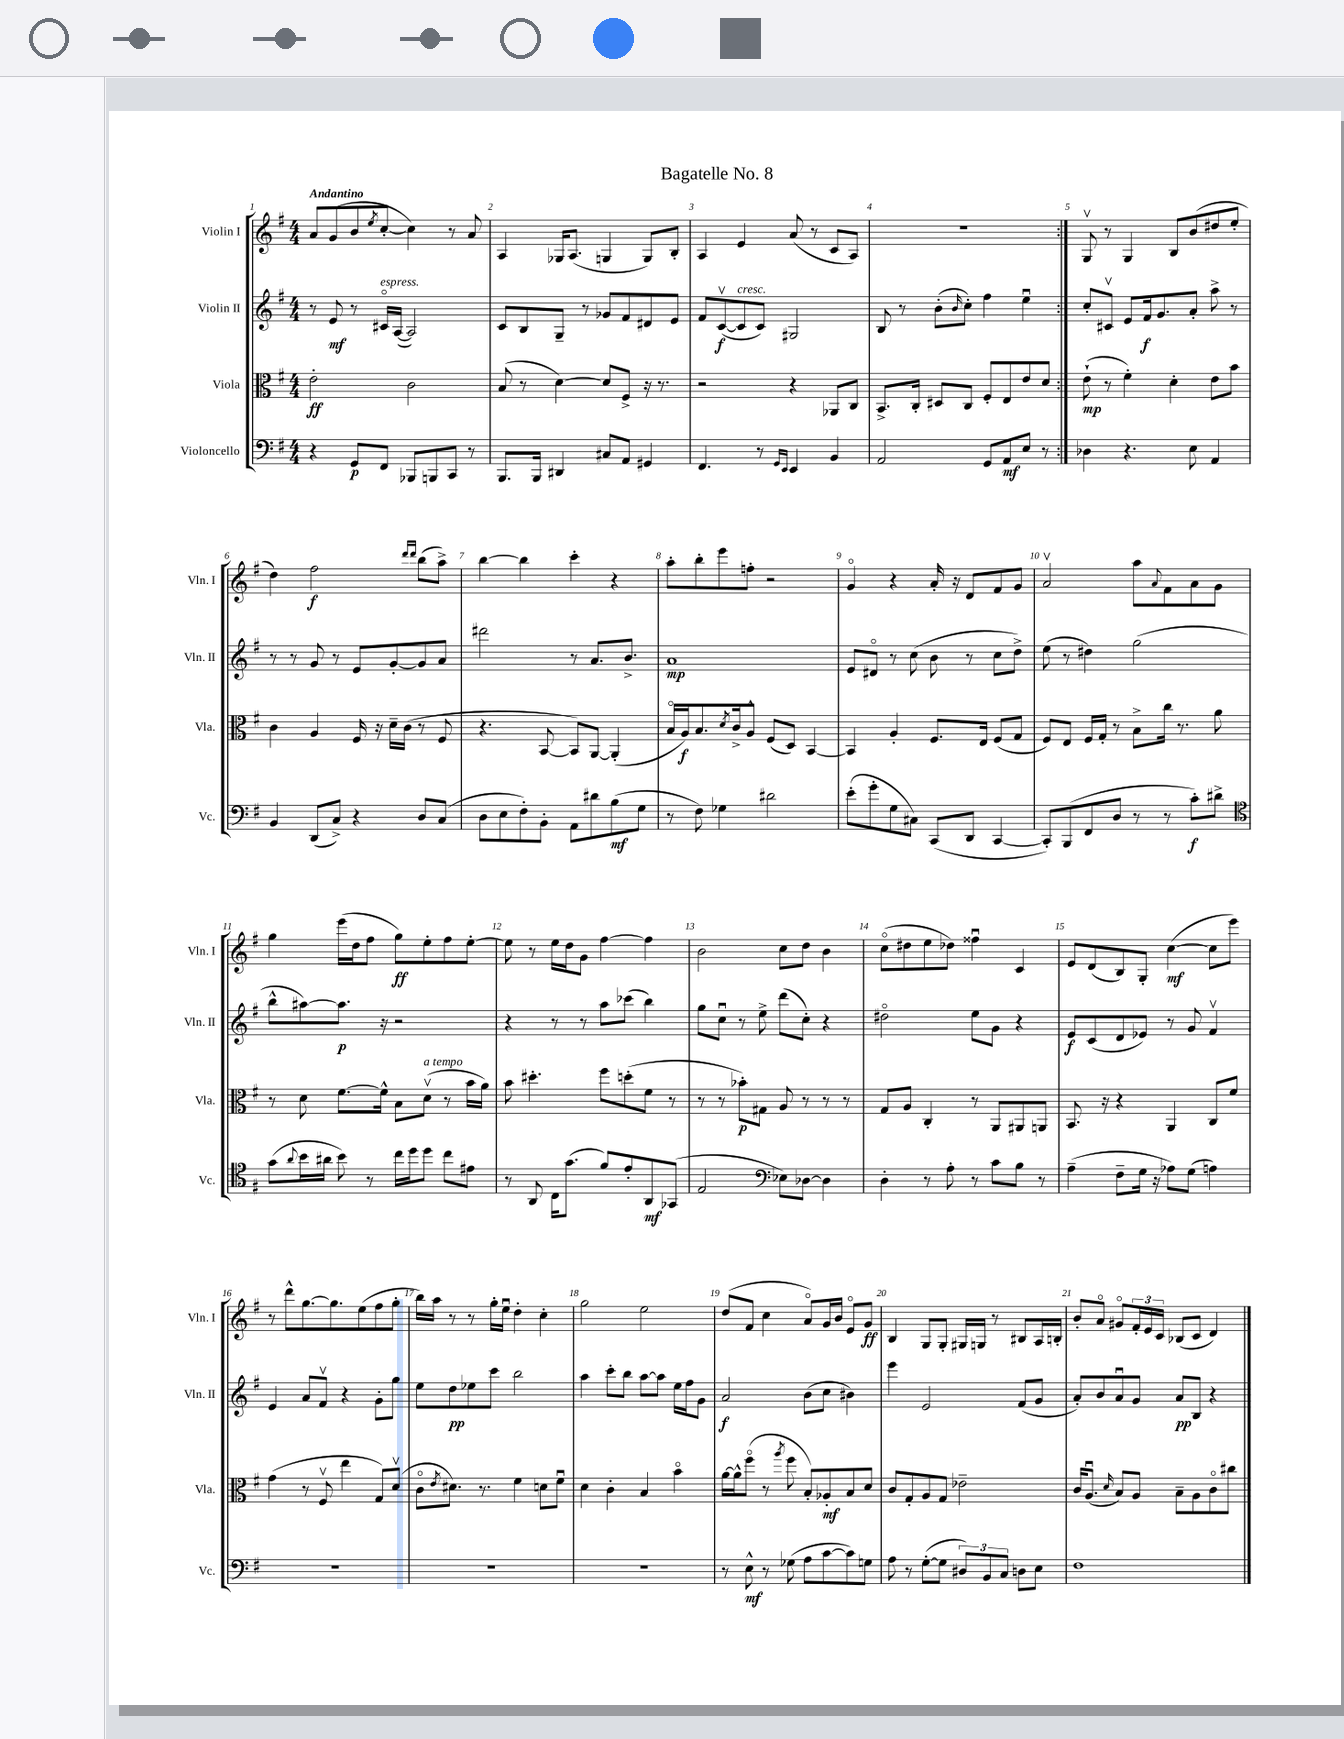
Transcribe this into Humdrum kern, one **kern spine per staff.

**kern	**kern	**kern	**kern
*staff4	*staff3	*staff2	*staff1
*clefF4	*clefC3	*clefG2	*clefG2
*k[f#]	*k[f#]	*k[f#]	*k[f#]
*M4/4	*M4/4	*M4/4	*M4/4
4r	2e'	8r	8a
.	.	8e	(8g
8GG	.	8r	8b
.	.	.	8qee
8FF#	.	16c#o	[8cc'
.	.	([16A	.
8BBB-	2c	2A])	4cc])
8BBB	.	.	.
8CC	.	.	8r
8r	.	.	8a
=	=	=	=
8.BBB	(8B	8c	4A
.	8r	8B	.
16BBB	.	.	.
4DD#	[4d)	8G~	16G-
.	.	.	(8.A
.	.	8r	.
8C#	8d]	8g-	4G
8AA	8F#^	8f#	.
4GG#	16r	8d#	8G)
.	8.r	.	.
.	.	8e	8B'
=	=	=	=
4.FF#	2r	8f#	4A
.	.	([8cv	.
.	.	8c]	4e
8r	.	8c)	.
16qqGG	.	.	.
16qqEE	.	.	.
4EE	4r	2G#	(8a
.	.	.	8r
4BB	8AA-	.	8c
.	8C	.	8A)
=	=	=	=
2AA	8.BB^	8B	1r
.	.	8r	.
.	16C'	.	.
.	8D#	(8b'	.
.	.	16qqb	.
.	8C	8cc')	.
8GG	8F#'	4ff#	.
8AA	8E	.	.
8E	8e	4eeu	.
8r	8d	.	.
=:|!	=:|!	=:|!	=:|!
4D-	(8e`	8cc'	8Gv
.	8r	8c#v	8r
4.r	4f#')	8e	4G
.	.	16f#	.
.	.	8.g	.
.	4d'	.	8B
8E	.	8a'	(8b
4AA	8e	8aa^	8dd#
.	8b	8r	8ee'
=	=	=	=
4BB	4c	8r	4dd)
.	.	8r	.
(8DD	4A	8g	2ff#
8C^)	.	8r	.
4r	16F#	8e	.
.	16r	.	.
.	16d~	[8g'	.
.	(16c	.	.
.	.	.	16qqddd
.	.	.	16qqddd
8D	8r	8g]	(8bb
(8C	8F#	8a	8aa^)
=	=	=	=
8D	4.r	2ddd#	[4bb
8E	.	.	.
8F#')	.	.	4bb]
8BB'	[8BB	.	.
8AA	8BB])	8r	4ccc'
8d#	[8AA	8.a	.
(8B	(4AA']	.	4r
.	.	8.b^	.
8G	.	.	.
=	=	=	=
8r	16Bo	1a	8aa'
.	16A)	.	.
8F#)	8.B	.	8bb'
4G-	.	.	8eee
.	8qd	.	.
.	16c^	.	.
.	8A^^	.	8ff'
2d#	(8F#	.	2r
.	8D)	.	.
.	[4BB	.	.
=	=	=	=
(8e'	4BB]	8e	4go
8g'	.	8d#o	.
8G	4A'	8r	4r
8C#)	.	(8cc	.
(8CC	8.F#	8b	16a'
.	.	.	16r
8DD	.	8r	8d
.	16E	.	.
[4CC	(8F#	8cc	8f#
.	8G	8dd^)	8g
=	=	=	=
8CC'])	8F#)	(8ee	2av
(8BBB	8E	8r	.
8FF#	16F#	4dd#)	.
.	16G'	.	.
8D	8r	.	.
8r	8B^	(2gg	8aa
.	.	.	8qqa
8r	16cc	.	8f#
.	8.r	.	.
8c')	.	.	8a
8d#^	8a	.	8g
=	=	=	=
*clefC4	*	*	*
(8g	8r	8bb^^	4gg
8qqa	.	.	.
16b	8d	[8aa#)	.
16a#	.	.	.
8b)	[8.f#	8.aa#]	(16eee
.	.	.	16dd
8r	.	.	8ff#
.	16f#^^]	16r	.
16cc	8B	2r	8gg)
16dd	.	.	.
8dd	(8dv	.	8ee'
8cc	8r	.	8ff#
8e#	16b	.	[8ee'
.	16a)	.	.
=	=	=	=
8r	8b	4r	8ee]
8AA	4.dd#'	.	8r
16C	.	8r	16ee
(8.g	.	.	16dd
.	.	8r	8g
8f#)	8ff#	8aa	[4ff#
8e'	(8dd'	(8ccc-	.
8AA	8f#	4bb)	4ff#]
(8GG-	8r	.	.
=	=	=	=
2E	8r	8gg	2b
.	8r	8ccu	.
.	8b-')	8r	.
.	8G#	8ee^	.
*clefF4	*	*	*
8E-)	8A	(8ddd	8cc
[8D-	8r	8cc')	8dd
4D-]	8r	4r	4b
.	8r	.	.
=	=	=	=
4D'	8G	2dd#o	(8cco
.	8A	.	8dd#
8r	4C'	.	8ee
8A'	.	.	8dd-)
8r	8r	8ee	4ff##u
8c	8AA	8g	.
8B	8AA#	4r	4c
8r	8AA	.	.
=	=	=	=
(4A~	8.BB	8e	8e
.	.	(8c	(8d
.	16r	.	.
8F#~	4r	8d	8B)
16G	.	8e-)	8G'
16r	.	.	.
8A-)	4AA	8r	([4cc
(8G	.	8g	.
4A)	8C	4f#v	8cc]
.	8f#	.	8eee)
=	=	=	=
1r	(4g	4e	8r
.	.	.	8ddd^^
.	8r	8a	[8.gg
.	8F#v	8f#v	.
.	.	.	8.gg]
.	4ee	4r	.
.	.	.	(8ee
.	8G)	8g'	8ff#
.	(8dv	8gg	8gg'
=	=	=	=
1r	8co	8ee	16bb)
.	.	.	16aa
.	8qe	.	.
.	8.d#)	8dd	8r
.	.	8ee-	8r
.	8.r	.	.
.	.	8ccc	16gg'
.	.	.	16eeu
.	4f#	2bb	4dd'
.	8d	.	4cc'
.	8f#u	.	.
=	=	=	=
1r	4d	4aa	2gg
.	4c'	8ccc'	.
.	.	8bb	.
.	4B	[8aa	2ee
.	.	8aa]	.
.	4bo	16ee	.
.	.	16ff#	.
.	.	8g	.
=	=	=	=
8r	[16a	2a	(8dd
.	16a^^]	.	.
8E^^	(8ff#o	.	8f#
8r	8r	.	4cc
.	8qaa	.	.
(8G-	8ff#	.	.
8A	8B')	(8b	8ao)
[8c	8A-'	8cc	16g
.	.	.	16b
8c])	8B	4b#)	8eo
8G	8d	.	8g
=	=	=	=
8A	8c	4eee	4B
8r	8G'	.	.
([8G'	8A	2e	8G
8G]	8G	.	8G'
12D#)	2e-~	.	16G#
.	.	.	16G
12BB	.	.	.
.	.	.	8r
12C	.	.	.
8D	.	(8f#	8B#
8E	.	8g	16A
.	.	.	16B'
=	=	=	=
1F#	16c	8a')	8b'
.	(8.Au	.	.
.	.	8b	8ao
.	16qqd	.	.
.	8B)	8au	8g#o
.	8A	8g	24f#'
.	.	.	24e
.	.	.	24c
.	8B~	8a	(8B-
.	8A	8B	8c
.	8co	4r	4d)
.	8cc#	.	.
==	==	==	==
*-	*-	*-	*-
